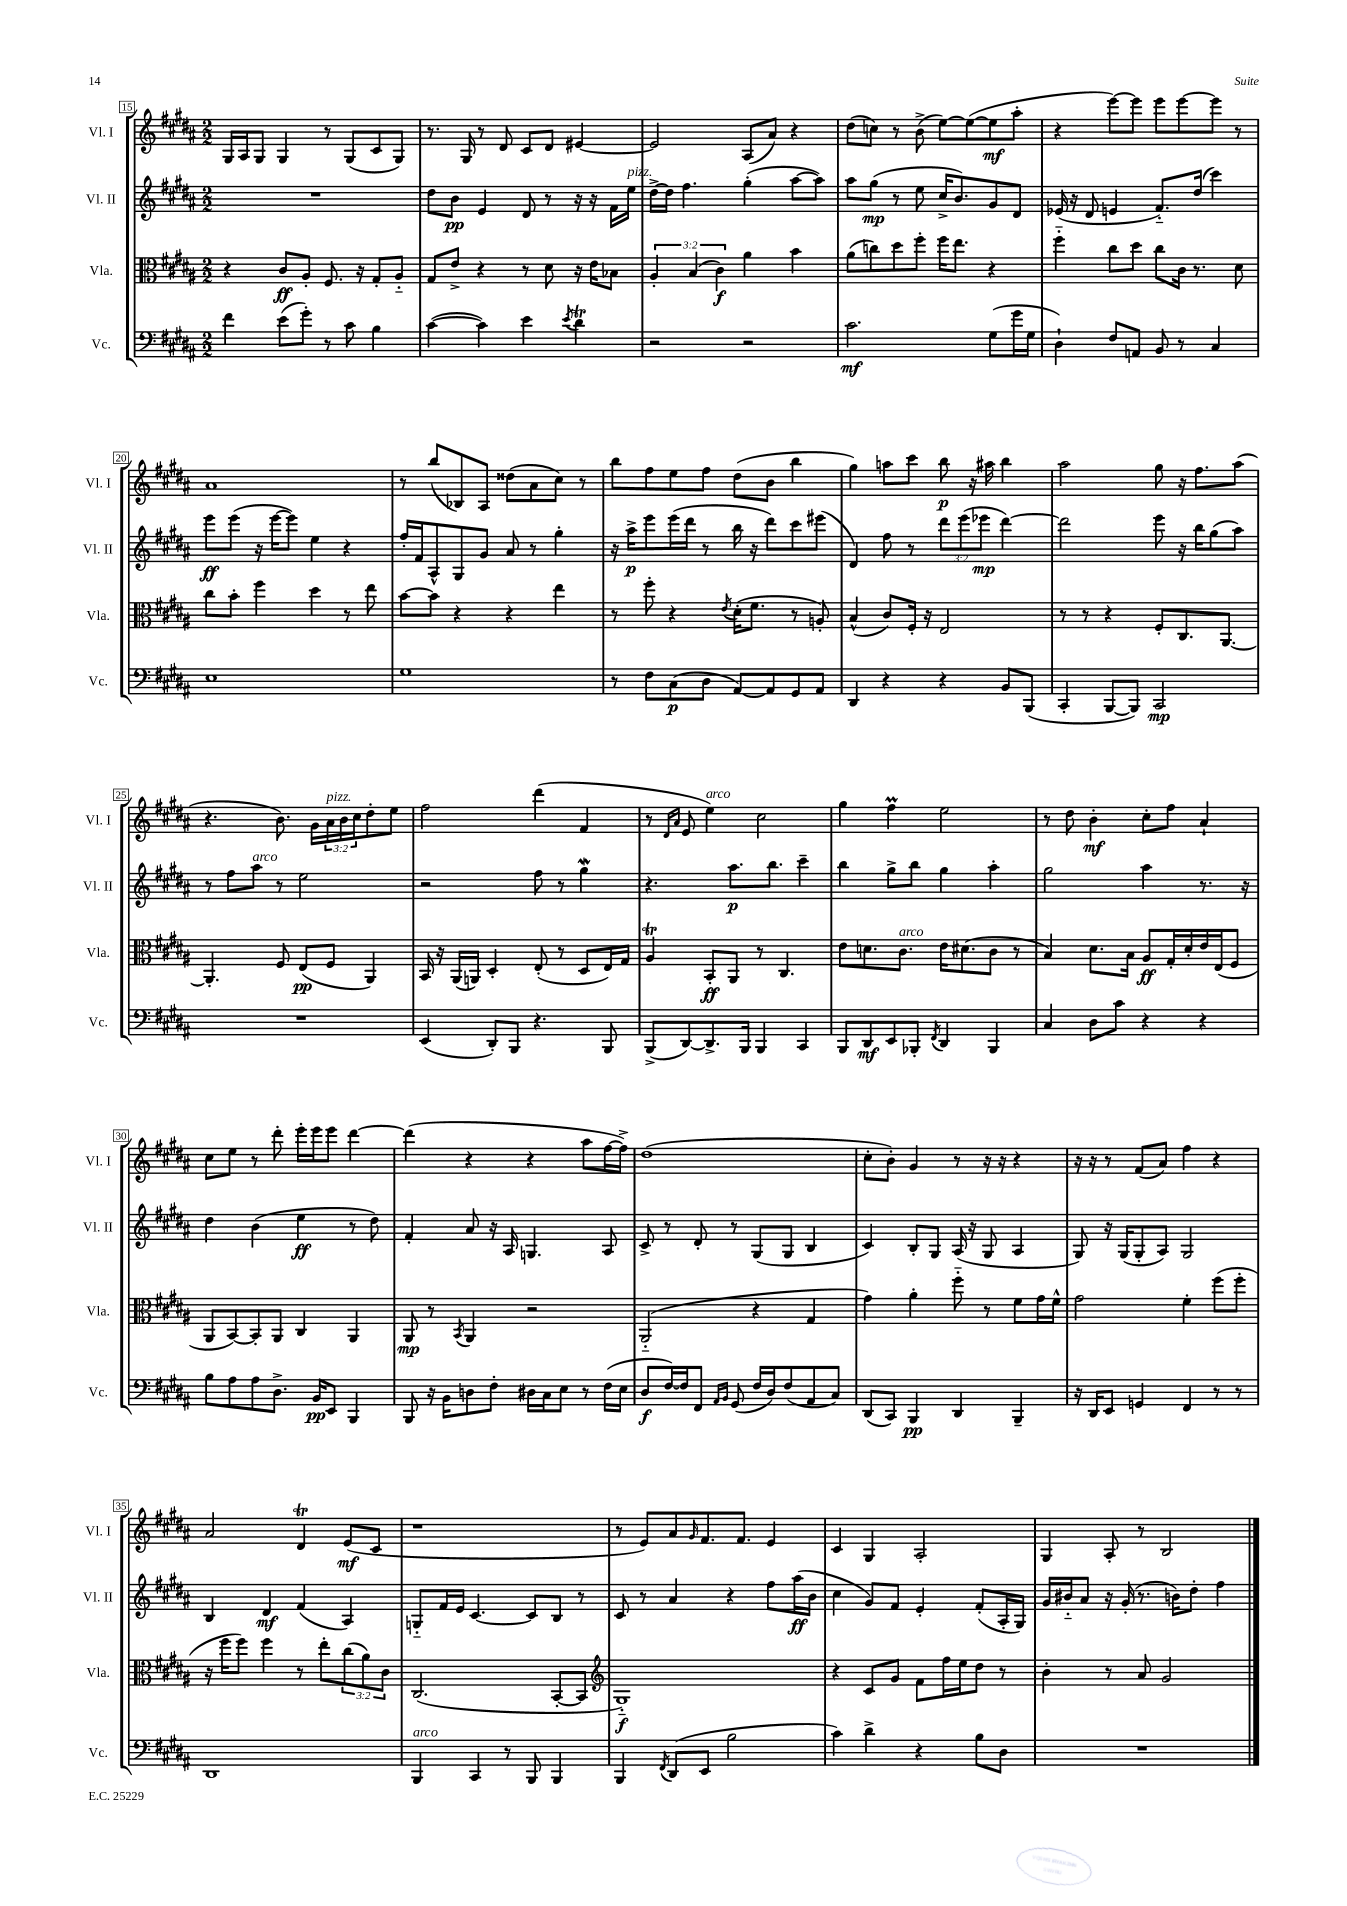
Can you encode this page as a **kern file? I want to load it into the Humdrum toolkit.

**kern	**dynam	**kern	**dynam	**kern	**dynam	**kern	**dynam
*part4	*part4	*part3	*part3	*part2	*part2	*part1	*part1
*staff4	*staff4	*staff3	*staff3	*staff2	*staff2	*staff1	*staff1
*I"Vc.	*	*I"Vla.	*	*I"Vl. II	*	*I"Vl. I	*
*I'Vc.	*	*I'Vla.	*	*I'Vl. II	*	*I'Vl. I	*
*clefF4	*	*clefC3	*	*clefG2	*	*clefG2	*
*k[f#c#g#d#a#]	*	*k[f#c#g#d#a#]	*	*k[f#c#g#d#a#]	*	*k[f#c#g#d#a#]	*
*M2/2	*	*M2/2	*	*M2/2	*	*M2/2	*
=15	=15	=15	=15	=15	=15	=15	=15
4f#\	.	4r	.	1r	.	16G#/LL	.
.	.	.	.	.	.	16A#/J	.
.	.	.	.	.	.	8G#/J	.
(8e\L	.	8c#/L	ff	.	.	4G#/	.
8g#'\J)	.	8A#'/J	.	.	.	.	.
8r	.	8.F#/	.	.	.	8r	.
8c#\	.	.	.	.	.	(8G#/L	.
.	.	16r	.	.	.	.	.
4B\	.	8G#'/L	.	.	.	8c#/	.
.	.	8A#/J	.	.	.	8G#/J)	.
=16	=16	=16	=16	=16	=16	=16	=16
([4c#\	.	8G#/L	.	8dd#\L	.	8.r	.
.	.	8e^/J	.	8b\J	pp	.	.
.	.	.	.	.	.	16G#/	.
4c#\])	.	4r	.	4e/	.	8r	.
.	.	.	.	.	.	8d#/	.
4e\	.	8r	.	8d#/	.	8c#/L	.
.	.	8d#\	.	8r	.	8d#/J	.
8qe/	.	.	.	.	.	.	.
4d#t\	.	16r	.	16r	.	[4e#X/	.
.	.	16e\KL	.	16r	.	.	.
.	.	8B-X\J	.	16f#\LL	.	.	.
!	!	!	!	!LO:TX:a:i:t=pizz.	!	!	!
.	.	.	.	16ee\JJ	.	.	.
=17	=17	=17	=17	=17	=17	=17	=17
2r	.	6A#'/	.	[16dd#^\LL	.	2e#/]	.
.	.	.	.	16dd#\JJ]	.	.	.
.	.	.	.	4.ff#\	.	.	.
.	.	(6B/	.	.	.	.	.
.	.	6c#\)	f	.	.	.	.
2r	.	4a#\	.	(4gg#'\	.	(8A#/L	.
.	.	.	.	.	.	8a#/J)	.
.	.	4b\	.	[8aa#\L	.	4r	.
.	.	.	.	8aa#\J])	.	.	.
=18	=18	=18	=18	=18	=18	=18	=18
2.c#\	mf	(8a#\L	.	8aa#\L	.	(8dd#\L	.
.	.	8ccn\)	.	(8gg#\J	mp	8ccn\J)	.
.	.	8dd#\	.	8r	.	8r	.
.	.	8ff#'\J	.	8ee\	.	(8b^\	.
.	.	16ff#\KL	.	16cc#^/KL	.	[8ee\L)	.
.	.	8.ee\J	.	8.b/)	.	.	.
.	.	.	.	.	.	(8ee\_	.
(8G#\L	.	4r	.	8g#/	.	8ee\]	mf
16g#\L	.	.	.	8d#/J	.	8aa#'\J	.
16G#\JJ	.	.	.	.	.	.	.
=19	=19	=19	=19	=19	=19	=19	=19
4D#`\)	.	4ff#\	.	(16e-X/	.	4r	.
.	.	.	.	16r	.	.	.
.	.	.	.	8d#/	.	.	.
8F#/L	.	8cc#\L	.	4en/	.	[8eee\L)	.
8AAn/J	.	8dd#\J	.	.	.	8eee\J]	.
8BB/	.	8cc#\L	.	8.f#/L)	.	8eee\L	.
8r	.	16c#\Jk	.	.	.	[8eee\	.
.	.	8.r	.	(16dd#/Jk	.	.	.
4C#/	.	.	.	4ccc#\)	.	8eee\J]	.
.	.	8d#\	.	.	.	8r	.
!!LO:LB:g=z
=20	=20	=20	=20	=20	=20	=20	=20
1E	.	8cc#\L	.	8eee\L	ff	1a#	.
.	.	8b'\J	.	(8eee\J	.	.	.
.	.	4ff#\	.	16r	.	.	.
.	.	.	.	[16eee\KL	.	.	.
.	.	.	.	8eee\J])	.	.	.
.	.	4dd#\	.	4ee\	.	.	.
.	.	8r	.	4r	.	.	.
.	.	8ee\	.	.	.	.	.
=21	=21	=21	=21	=21	=21	=21	=21
1G#	.	[8b\L	.	16ff#'/LL	.	8r	.
.	.	.	.	16f#/J	.	.	.
.	.	8b\J]	.	8A#^^/	.	(8bb/L	.
.	.	4r	.	8G#/	.	8B-X/)	.
.	.	.	.	8g#/J	.	8A#/J	.
.	.	4r	.	8a#/	.	(8dd##X\L	.
.	.	.	.	8r	.	8a#\	.
.	.	4ee\	.	4gg#'\	.	8cc#\J)	.
.	.	.	.	.	.	8r	.
=22	=22	=22	=22	=22	=22	=22	=22
8r	.	8r	.	16r	.	8bb\L	.
.	.	.	.	16aa#^\KL	p	.	.
8F#\L	.	8ff#'\	.	8eee\	.	8ff#\	.
(8C#\	p	4r	.	(16eee\L	.	8ee\	.
.	.	.	.	16ddd#\JJ	.	.	.
8D#\J	.	.	.	8r	.	8ff#\J	.
.	.	8qe/	.	.	.	.	.
[8AA#/L)	.	(16d#'\KL	.	16bb\	.	(8dd#\L	.
.	.	8.f#\J	.	16r	.	.	.
8AA#/]	.	.	.	8ddd#\L)	.	8b\J	.
8GG#/	.	8r	.	8ccc#\	.	4bb\	.
8AA#/J	.	8An'/)	.	(8eee#X\J	.	.	.
=23	=23	=23	=23	=23	=23	=23	=23
4DD#/	.	(4B^^/	.	4d#/)	.	4gg#\)	.
4r	.	8c#/L)	.	8ff#\	.	8aan\L	.
.	.	16F#'/Jk	.	8r	.	8ccc#\J	.
.	.	16r	.	.	.	.	.
4r	.	2E/	.	12ddd#\L	.	8bb\	p
.	.	.	.	(12eee\	.	.	.
.	.	.	.	.	.	16r	.
.	.	.	.	12eee-X\J	mp	.	.
.	.	.	.	.	.	16aa#X\	.
8BB/L	.	.	.	[4ddd#\)	.	4bb\	.
(8BBB/J	.	.	.	.	.	.	.
=24	=24	=24	=24	=24	=24	=24	=24
4CC#'/	.	8r	.	2ddd#\]	.	2aa#\	.
.	.	8r	.	.	.	.	.
[8BBB/L	.	4r	.	.	.	.	.
8BBB/J])	.	.	.	.	.	.	.
2CC#/	mp	8F#'/L	.	8eee\	.	8gg#\	.
.	.	8.C#/	.	16r	.	16r	.
.	.	.	.	16bb\KL	.	8.ff#\L	.
.	.	.	.	(8gg#\	.	.	.
.	.	[8.AA#/J	.	.	.	.	.
.	.	.	.	8aa#\J)	.	(8aa#\J	.
!!LO:LB:g=z
=25	=25	=25	=25	=25	=25	=25	=25
1r	.	4.AA#'/]	.	8r	.	4.r	.
.	.	.	.	8ff#\L	.	.	.
!	!	!	!	!LO:TX:a:i:t=arco	!	!	!
.	.	.	.	8aa#\J	.	.	.
.	.	8F#/	.	8r	.	8.b\)	.
.	.	(8E/L	pp	2ee\	.	.	.
.	.	.	.	.	.	16g#\LL	.
!	!	!	!	!	!	!LO:TX:a:i:t=pizz.	!
.	.	8F#/J	.	.	.	24a#\	.
.	.	.	.	.	.	24b\	.
.	.	.	.	.	.	24cc#\J	.
.	.	4AA#/)	.	.	.	8dd#'\	.
.	.	.	.	.	.	8ee\J	.
=26	=26	=26	=26	=26	=26	=26	=26
(4EE/	.	16BB/	.	2r	.	2ff#\	.
.	.	16r	.	.	.	.	.
.	.	(16AA#/LL	.	.	.	.	.
.	.	16AAn/JJ)	.	.	.	.	.
8DD#'/L)	.	4D#'/	.	.	.	.	.
8BBB/J	.	.	.	.	.	.	.
4.r	.	(8E'/	.	8ff#\	.	(4ddd#\	.
.	.	8r	.	8r	.	.	.
.	.	8D#/L	.	4gg#W\	.	4f#/	.
8BBB/	.	16E/L)	.	.	.	.	.
.	.	16G#/JJ	.	.	.	.	.
=27	=27	=27	=27	=27	=27	=27	=27
(8BBB^/L	.	4A#t/	.	4.r	.	8r	.
.	.	.	.	.	.	16qqd#/LL	.
.	.	.	.	.	.	16qqa#/JJ	.
[8DD#/)	.	.	.	.	.	8e/	.
!	!	!	!	!	!	!LO:TX:a:i:t=arco	!
8.DD#^/]	.	8BB'/L	ff	.	.	4ee\)	.
.	.	8AA#/J	.	8.aa#\L	p	.	.
16BBB/Jk	.	.	.	.	.	.	.
4BBB/	.	8r	.	.	.	2cc#\	.
.	.	.	.	8.bb\J	.	.	.
.	.	4.C#/	.	.	.	.	.
4CC#/	.	.	.	4ccc#~\	.	.	.
=28	=28	=28	=28	=28	=28	=28	=28
8BBB/L	.	8e\L	.	4bb\	.	4gg#\	.
8DD#/	mf	8.dn\	.	.	.	.	.
8EE/	.	.	.	8gg#^\L	.	4ff#M\	.
!	!	!LO:TX:a:i:t=arco	!	!	!	!	!
.	.	8.c#\J	.	.	.	.	.
8BBB-X'/J	.	.	.	8bb\J	.	.	.
8qFF#/	.	.	.	.	.	.	.
4DD#/	.	16e\KL	.	4gg#\	.	2ee\	.
.	.	(8.d#X\	.	.	.	.	.
4BBB-/	.	8c#\J	.	4aa#'\	.	.	.
.	.	8r	.	.	.	.	.
=29	=29	=29	=29	=29	=29	=29	=29
4C#/	.	4B/)	.	2gg#\	.	8r	.
.	.	.	.	.	.	8dd#\	.
8D#\L	.	8.d#\L	.	.	.	4b'\	mf
8c#\J	.	.	.	.	.	.	.
.	.	16B\Jk	.	.	.	.	.
4r	.	8A#/L	ff	4aa#\	.	8cc#'\L	.
.	.	16G#'/L	.	.	.	8ff#\J	.
.	.	16d#'/	.	.	.	.	.
4r	.	16e/	.	8.r	.	4a#`/	.
.	.	(16E/J	.	.	.	.	.
.	.	8F#/J	.	.	.	.	.
.	.	.	.	16r	.	.	.
!!LO:LB:g=z
=30	=30	=30	=30	=30	=30	=30	=30
8B\L	.	8AA#/L	.	4dd#\	.	8cc#\L	.
8A#\	.	[8BB/)	.	.	.	8ee\J	.
8A#\	.	8BB'/]	.	(4b\	.	8r	.
8.D#^\J	.	8AA#/J	.	.	.	8ddd#'\	.
.	.	4C#/	.	4ee\	ff	16eee'\LL	.
16BB/KL	pp	.	.	.	.	16eee\J	.
8EE/J	.	.	.	.	.	8eee\J	.
4BBB/	.	4AA#/	.	8r	.	[4ddd#\	.
.	.	.	.	8dd#\)	.	.	.
=31	=31	=31	=31	=31	=31	=31	=31
8BBB/	.	8AA#/	mp	4f#'/	.	(4ddd#\]	.
16r	.	8r	.	.	.	.	.
16BB\KL	.	.	.	.	.	.	.
.	.	8qBB/	.	.	.	.	.
8Dn\	.	4AA#/	.	8a#/	.	4r	.
8F#'\J	.	.	.	16r	.	.	.
.	.	.	.	16A#/	.	.	.
16D#X\LL	.	2r	.	4.Gn/	.	4r	.
16C#\J	.	.	.	.	.	.	.
8E\J	.	.	.	.	.	.	.
8r	.	.	.	.	.	8aa#\L	.
(16F#\LL	.	.	.	8A#/	.	[16ff#\L	.
16E\JJ	.	.	.	.	.	16ff#^\JJ])	.
=32	=32	=32	=32	=32	=32	=32	=32
8D#/L	f	(2AA#/	.	8c#^/	.	(1dd#	.
[16F#/L)	.	.	.	8r	.	.	.
16F#/J]	.	.	.	.	.	.	.
8FF#/J	.	.	.	8d#'/	.	.	.
16qqAA#/LL	.	.	.	.	.	.	.
16qqBB/JJ	.	.	.	.	.	.	.
(8GG#/	.	.	.	8r	.	.	.
16F#/LL	.	4r	.	(8G#/L	.	.	.
16D#/J)	.	.	.	.	.	.	.
(8F#/	.	.	.	8G#/J	.	.	.
8AA#/	.	4G#/	.	4B/	.	.	.
8C#/J)	.	.	.	.	.	.	.
=33	=33	=33	=33	=33	=33	=33	=33
(8DD#/L	.	4g#\)	.	4c#/)	.	8cc#'\L	.
8CC#/J)	.	.	.	.	.	8b'\J)	.
4BBB/	pp	4a#'\	.	8B'/L	.	4g#/	.
.	.	.	.	8G#/J	.	.	.
4DD#/	.	8ff#\	.	(16A#/	.	8r	.
.	.	.	.	16r	.	.	.
.	.	8r	.	8G#/	.	16r	.
.	.	.	.	.	.	16r	.
4BBB~/	.	8f#\L	.	4A#/	.	4r	.
.	.	16g#\L	.	.	.	.	.
.	.	16f#^^\JJ	.	.	.	.	.
=34	=34	=34	=34	=34	=34	=34	=34
16r	.	2g#\	.	8G#/)	.	16r	.
16DD#/KL	.	.	.	.	.	16r	.
8EE/J	.	.	.	16r	.	8r	.
.	.	.	.	(16G#/KL	.	.	.
4GGn/	.	.	.	8G#'/	.	(8f#/L	.
.	.	.	.	8A#/J)	.	8a#/J)	.
4FF#/	.	4f#'\	.	2G#/	.	4ff#\	.
8r	.	(8ff#\L	.	.	.	4r	.
8r	.	8ff#'\J	.	.	.	.	.
!!LO:LB:g=z
=35	=35	=35	=35	=35	=35	=35	=35
1DD#	.	16r	.	4B/	.	2a#/	.
.	.	16ff#\KL	.	.	.	.	.
.	.	8ff#\J)	.	.	.	.	.
.	.	4ff#\	.	4d#/	mf	.	.
.	.	8r	.	(4f#/	.	4d#t/	.
.	.	8ee'\L	.	.	.	.	.
.	.	(12cc#\	.	4A#/)	.	(8e/L	mf
.	.	12a#\)	.	.	.	.	.
.	.	.	.	.	.	8c#/J	.
.	.	12c#\J	.	.	.	.	.
=36	=36	=36	=36	=36	=36	=36	=36
!LO:TX:a:i:t=arco	!	!	!	!	!	!	!
4BBB/	.	(2.C#/	.	8Gn/L	.	1r	.
.	.	.	.	16f#/L	.	.	.
.	.	.	.	16e/JJ	.	.	.
4CC#/	.	.	.	[4.c#/	.	.	.
8r	.	.	.	.	.	.	.
8BBB/	.	.	.	8c#/L]	.	.	.
4BBB/	.	[8BB'/L	.	8B/J	.	.	.
.	.	8BB/J]	.	8r	.	.	.
=37	=37	=37	=37	=37	=37	=37	=37
*	*	*clefG2	*	*	*	*	*
4BBB/	.	1G#)	f	8c#/	.	8r	.
.	.	.	.	8r	.	8e/L)	.
8qFF#/	.	.	.	.	.	.	.
(8DD#/L	.	.	.	4a#/	.	8a#/	.
.	.	.	.	.	.	16qqg#/	.
8EE/J	.	.	.	.	.	8.f#/	.
2B\	.	.	.	4r	.	.	.
.	.	.	.	.	.	8.f#/J	.
.	.	.	.	8ff#\L	.	4e/	.
.	.	.	.	(16aa#\L	ff	.	.
.	.	.	.	16b\JJ	.	.	.
=38	=38	=38	=38	=38	=38	=38	=38
4c#\)	.	4r	.	4cc#\	.	4c#/	.
4d#^\	.	8c#/L	.	8g#/L)	.	4G#/	.
.	.	8g#/J	.	8f#/J	.	.	.
4r	.	8f#\L	.	4e'/	.	2A#'/	.
.	.	16ff#\L	.	.	.	.	.
.	.	16ee\J	.	.	.	.	.
8B\L	.	8dd#\J	.	(8f#'/L	.	.	.
8D#\J	.	8r	.	16A#'/L	.	.	.
.	.	.	.	16G#/JJ)	.	.	.
=39	=39	=39	=39	=39	=39	=39	=39
1r	.	4b'\	.	16g#/LL	.	4G#/	.
.	.	.	.	16b#X/J	.	.	.
.	.	.	.	8a#/J	.	.	.
.	.	8r	.	16r	.	8A#'/	.
.	.	.	.	(16g#'/	.	.	.
.	.	8a#/	.	8.r	.	8r	.
.	.	2g#/	.	.	.	2B/	.
.	.	.	.	16bn\KL)	.	.	.
.	.	.	.	8dd#'\J	.	.	.
.	.	.	.	4ff#\	.	.	.
==	==	==	==	==	==	==	==
*-	*-	*-	*-	*-	*-	*-	*-
